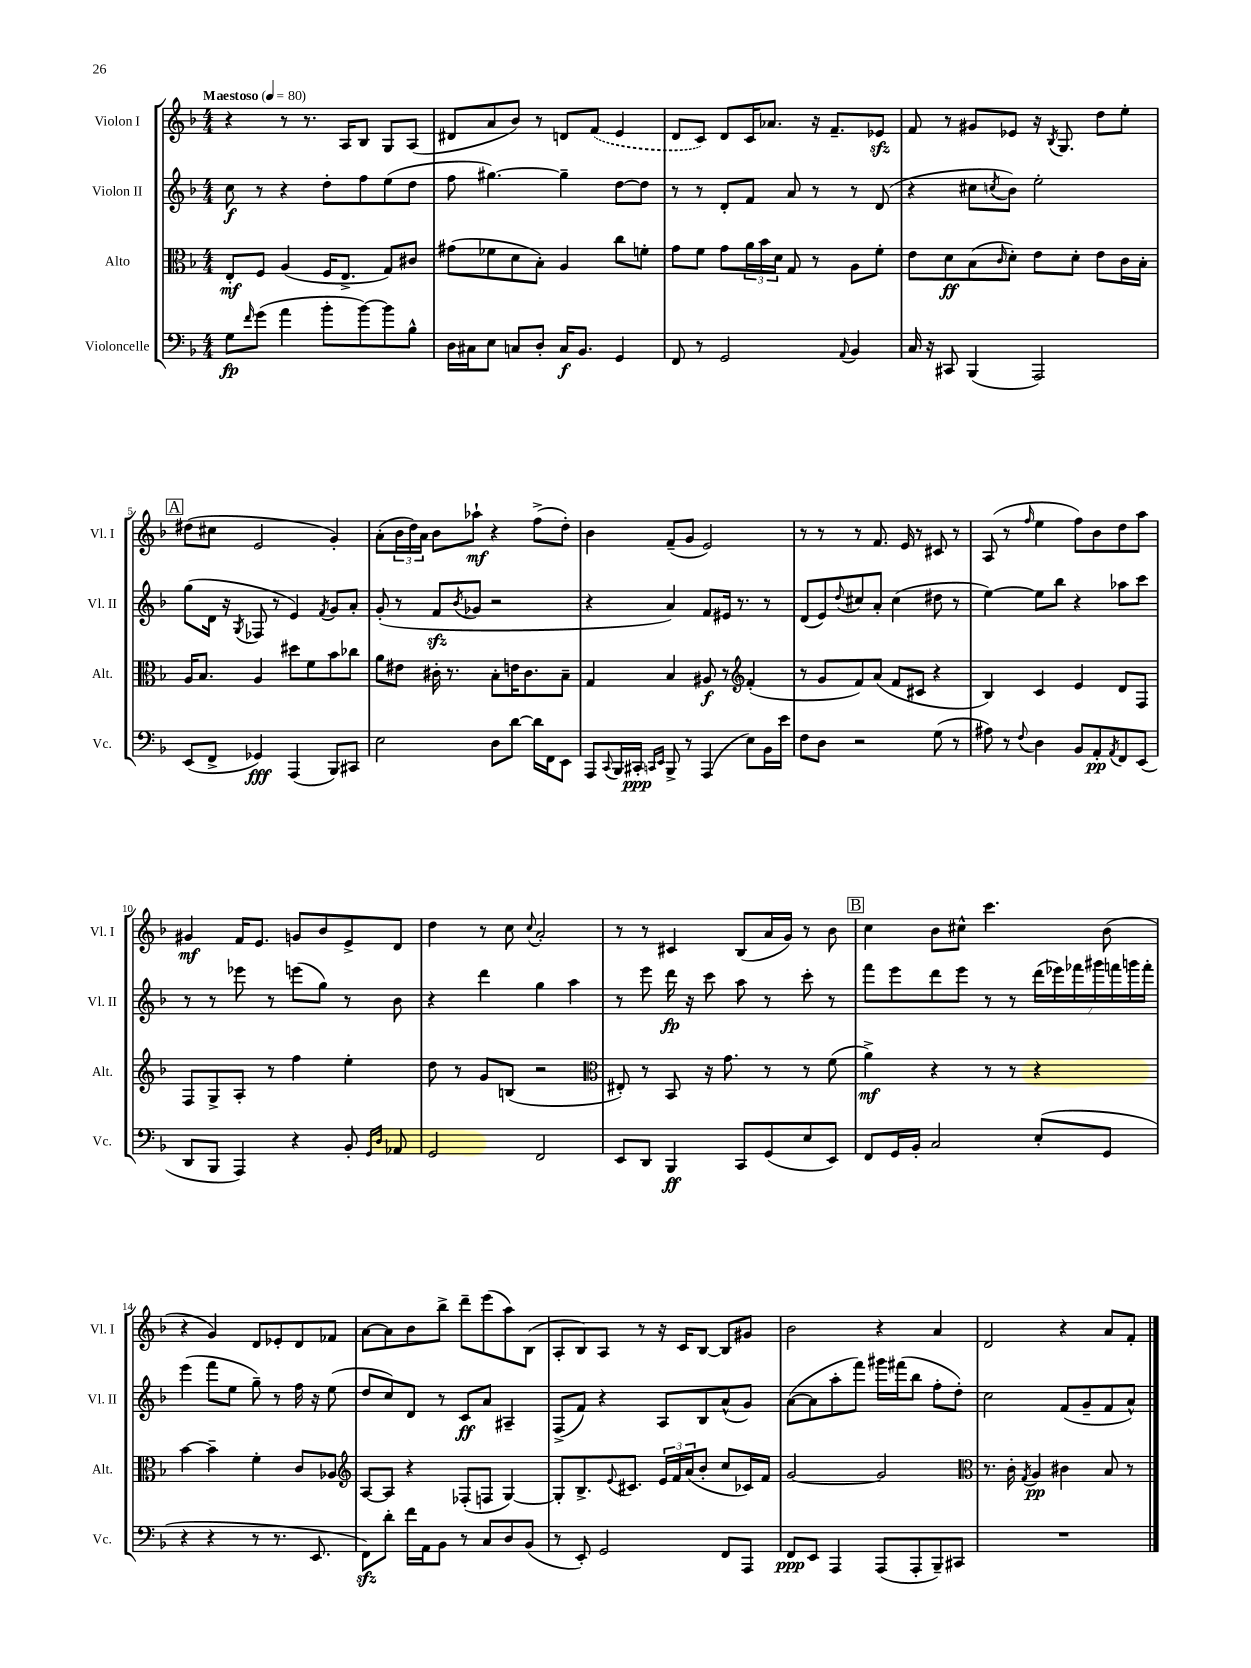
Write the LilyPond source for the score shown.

<<
\new StaffGroup <<
\new Staff = "s0" \with { instrumentName = "Violon I" shortInstrumentName = "Vl. I" } {
    \clef treble \key f \major \numericTimeSignature \time 4/4 \tempo "Maestoso" 4 = 80
    r4 r8 r8. a16 bes8 g8 a8( |
    dis'8 a'8 bes'8) r8 d'8 \once \slurDashed f'8( e'4 |
    d'8 c'8) d'8 c'16 aes'8. r16 f'8.-- ees'8\sfz |
    f'8 r8 gis'8 ees'8 r16 \acciaccatura { bes8 } g8. d''8 e''8-. |
    \mark \markup { \box "A" } dis''8( cis''8 e'2 g'4-.) |
    a'8-.( \tuplet 3/2 { bes'16 d''16) a'16 } bes'8 aes''8-!\mf r4 f''8->( d''8-.) |
    bes'4 f'8--( g'8 e'2) |
    r8 r8 r8 f'8. e'16 r8 cis'8 r8 |
    a8( r8 \grace { f''16 } e''4 f''8) bes'8 d''8 a''8 |
    gis'4\mf f'16 e'8. g'8 bes'8 e'8-> d'8 |
    d''4 r8 c''8 \appoggiatura { c''8 } a'2-. |
    r8 r8 cis'4 bes8( a'16 g'16) r8 bes'8 |
    \mark \markup { \box "B" } c''4 bes'8 cis''8-^ c'''4. bes'8( |
    r4 g'4) d'8 ees'8-. d'8 fes'8 |
    a'8~ a'8 bes'8 bes''8-> d'''8-- e'''8( a''8) bes8( |
    a8-. bes8) a8 r8 r16 c'16 bes8~ bes8 gis'8 |
    bes'2 r4 a'4 |
    d'2 r4 a'8 f'8-. \bar "|." |
}
\new Staff = "s1" \with { instrumentName = "Violon II" shortInstrumentName = "Vl. II" } {
    \clef treble \key f \major \numericTimeSignature \time 4/4
    c''8\f r8 r4 d''8-. f''8 e''8( d''8 |
    f''8 gis''4.~) gis''4-- d''8~ d''8 |
    r8 r8 d'8-. f'8 a'8 r8 r8 d'8( |
    r4 cis''8 \acciaccatura { c''8 } bes'8) e''2-. |
    \mark \markup { \box "A" } g''8( d'16 r16 \acciaccatura { g8 } fes8 r8 e'4) \acciaccatura { f'8 } g'8 a'8-. |
    g'8-.( r8 f'8\sfz \acciaccatura { bes'8 } ges'8 r2 |
    r4 a'4) f'8 eis'16 r8. r8 |
    d'8( e'8) \appoggiatura { d''8 } cis''8 a'8-. cis''4( dis''8 r8 |
    e''4~) e''8 bes''8 r4 aes''8 c'''8 |
    r8 r8 ees'''8 r8 e'''8( g''8) r8 bes'8 |
    r4 d'''4 g''4 a''4 |
    r8 e'''8 d'''16\fp r16 c'''8 a''8 r8 c'''8-. r8 |
    \mark \markup { \box "B" } f'''8 e'''8 d'''8 e'''8 r8 r8 \tuplet 7/4 { d'''16( ees'''16) fes'''16 gis'''16 f'''16 g'''16 f'''16-. } |
    e'''4( f'''8 e''8 g''8--) r8 f''16 r16 e''8( |
    d''8 c''8) d'8 r8 c'8\ff a'8 ais4-- |
    f8->( f'8) r4 a8 bes8 a'8-^( g'8) |
    a'8~( a'8 a''8-. f'''8) gis'''16 fis'''16( bes''8 f''8-. d''8-.) |
    c''2 f'8( g'8-- f'8 a'8-^) \bar "|." |
}
\new Staff = "s2" \with { instrumentName = "Alto" shortInstrumentName = "Alt." } {
    \clef alto \key f \major \numericTimeSignature \time 4/4
    e8-.\mf f8 a4( f16 e8.-> g8) cis'8 |
    gis'8( fes'8 d'8 bes8-.) a4 c''8 f'8-. |
    g'8 f'8 g'8 \tuplet 3/2 { a'16 bes'16 d'16 } g8 r8 a8 f'8-. |
    e'8 d'8\ff bes8( \grace { c'16 } d'8-.) e'8 d'8-. e'8 c'16 bes16-. |
    \mark \markup { \box "A" } a16 bes8. a4 dis''8 f'8 bes'8 ces''8 |
    a'8 eis'8 cis'16-. r8. bes8-. e'16 cis'8. bes8-- |
    g4 bes4 ais8\f r8 \clef treble f'4-.( |
    r8 g'8 f'8) a'8( f'8 cis'8 r4 |
    bes4) c'4 e'4 d'8 f8 |
    f8 g8-> a8-. r8 f''4 e''4-. |
    d''8 r8 g'8 b8( r2 |
    \clef alto eis8-.) r8 bes,8 r16 g'8. r8 r8 f'8( |
    \mark \markup { \box "B" } a'4->\mf) r4 r8 r8 r4 |
    bes'4~ bes'4-- f'4-. c'8 aes8 |
    \clef treble a8~ a8 r4 fes8-.( f8 g4~) |
    g8-. bes8.-> \appoggiatura { e'8 } cis'8. \tuplet 3/2 { e'16 f'16 a'16( } bes'8-. c''8 ces'16) f'16 |
    g'2~ g'2 |
    \clef alto r8. c'16-. \acciaccatura { g8 } a4\pp cis'4 bes8 r8 \bar "|." |
}
\new Staff = "s3" \with { instrumentName = "Violoncelle" shortInstrumentName = "Vc." } {
    \clef bass \key f \major \numericTimeSignature \time 4/4
    g8\fp \grace { f'16 } g'8( a'4 bes'8-. bes'8~) bes'8 bes8-^ |
    d16 cis16 e8 c8 d8-. c16\f bes,8. g,4 |
    f,8 r8 g,2 \appoggiatura { a,8 } bes,4 |
    c16 r16 cis,8 bes,,4( a,,2) |
    \mark \markup { \box "A" } e,8( f,8-> ges,4\fff) a,,4( bes,,8) cis,8 |
    e2 d8 d'8~ d'16 f,16 e,8 |
    a,,8 \appoggiatura { c,8 } bes,,16 cis,16-.\ppp \grace { c,16 e,16 } bes,,8-> r8 a,,4( e8) bes,16 e'16 |
    f8 d8 r2 g8( r8 |
    ais8) r8 \appoggiatura { f8 } d4 bes,8 a,8-.\pp \acciaccatura { a,8 } f,8 e,8( |
    d,8 bes,,8 a,,4) r4 bes,8-. \grace { g,16 d16 } aes,8 |
    g,2 f,2 |
    e,8 d,8 bes,,4\ff c,8 g,8( e8 e,8) |
    \mark \markup { \box "B" } f,8 g,16 bes,16-. c2 e8-.( g,8 |
    r4 r4 r8 r8. e,8. |
    f,8\sfz) d'8-. f'16 a,16 bes,8 r8 c8 d8 bes,8( |
    r8 e,8-.) g,2 f,8 a,,8 |
    f,8\ppp e,8 a,,4 a,,8( a,,8-. bes,,8--) cis,8 |
    R1 \bar "|." |
}
>>
>>
